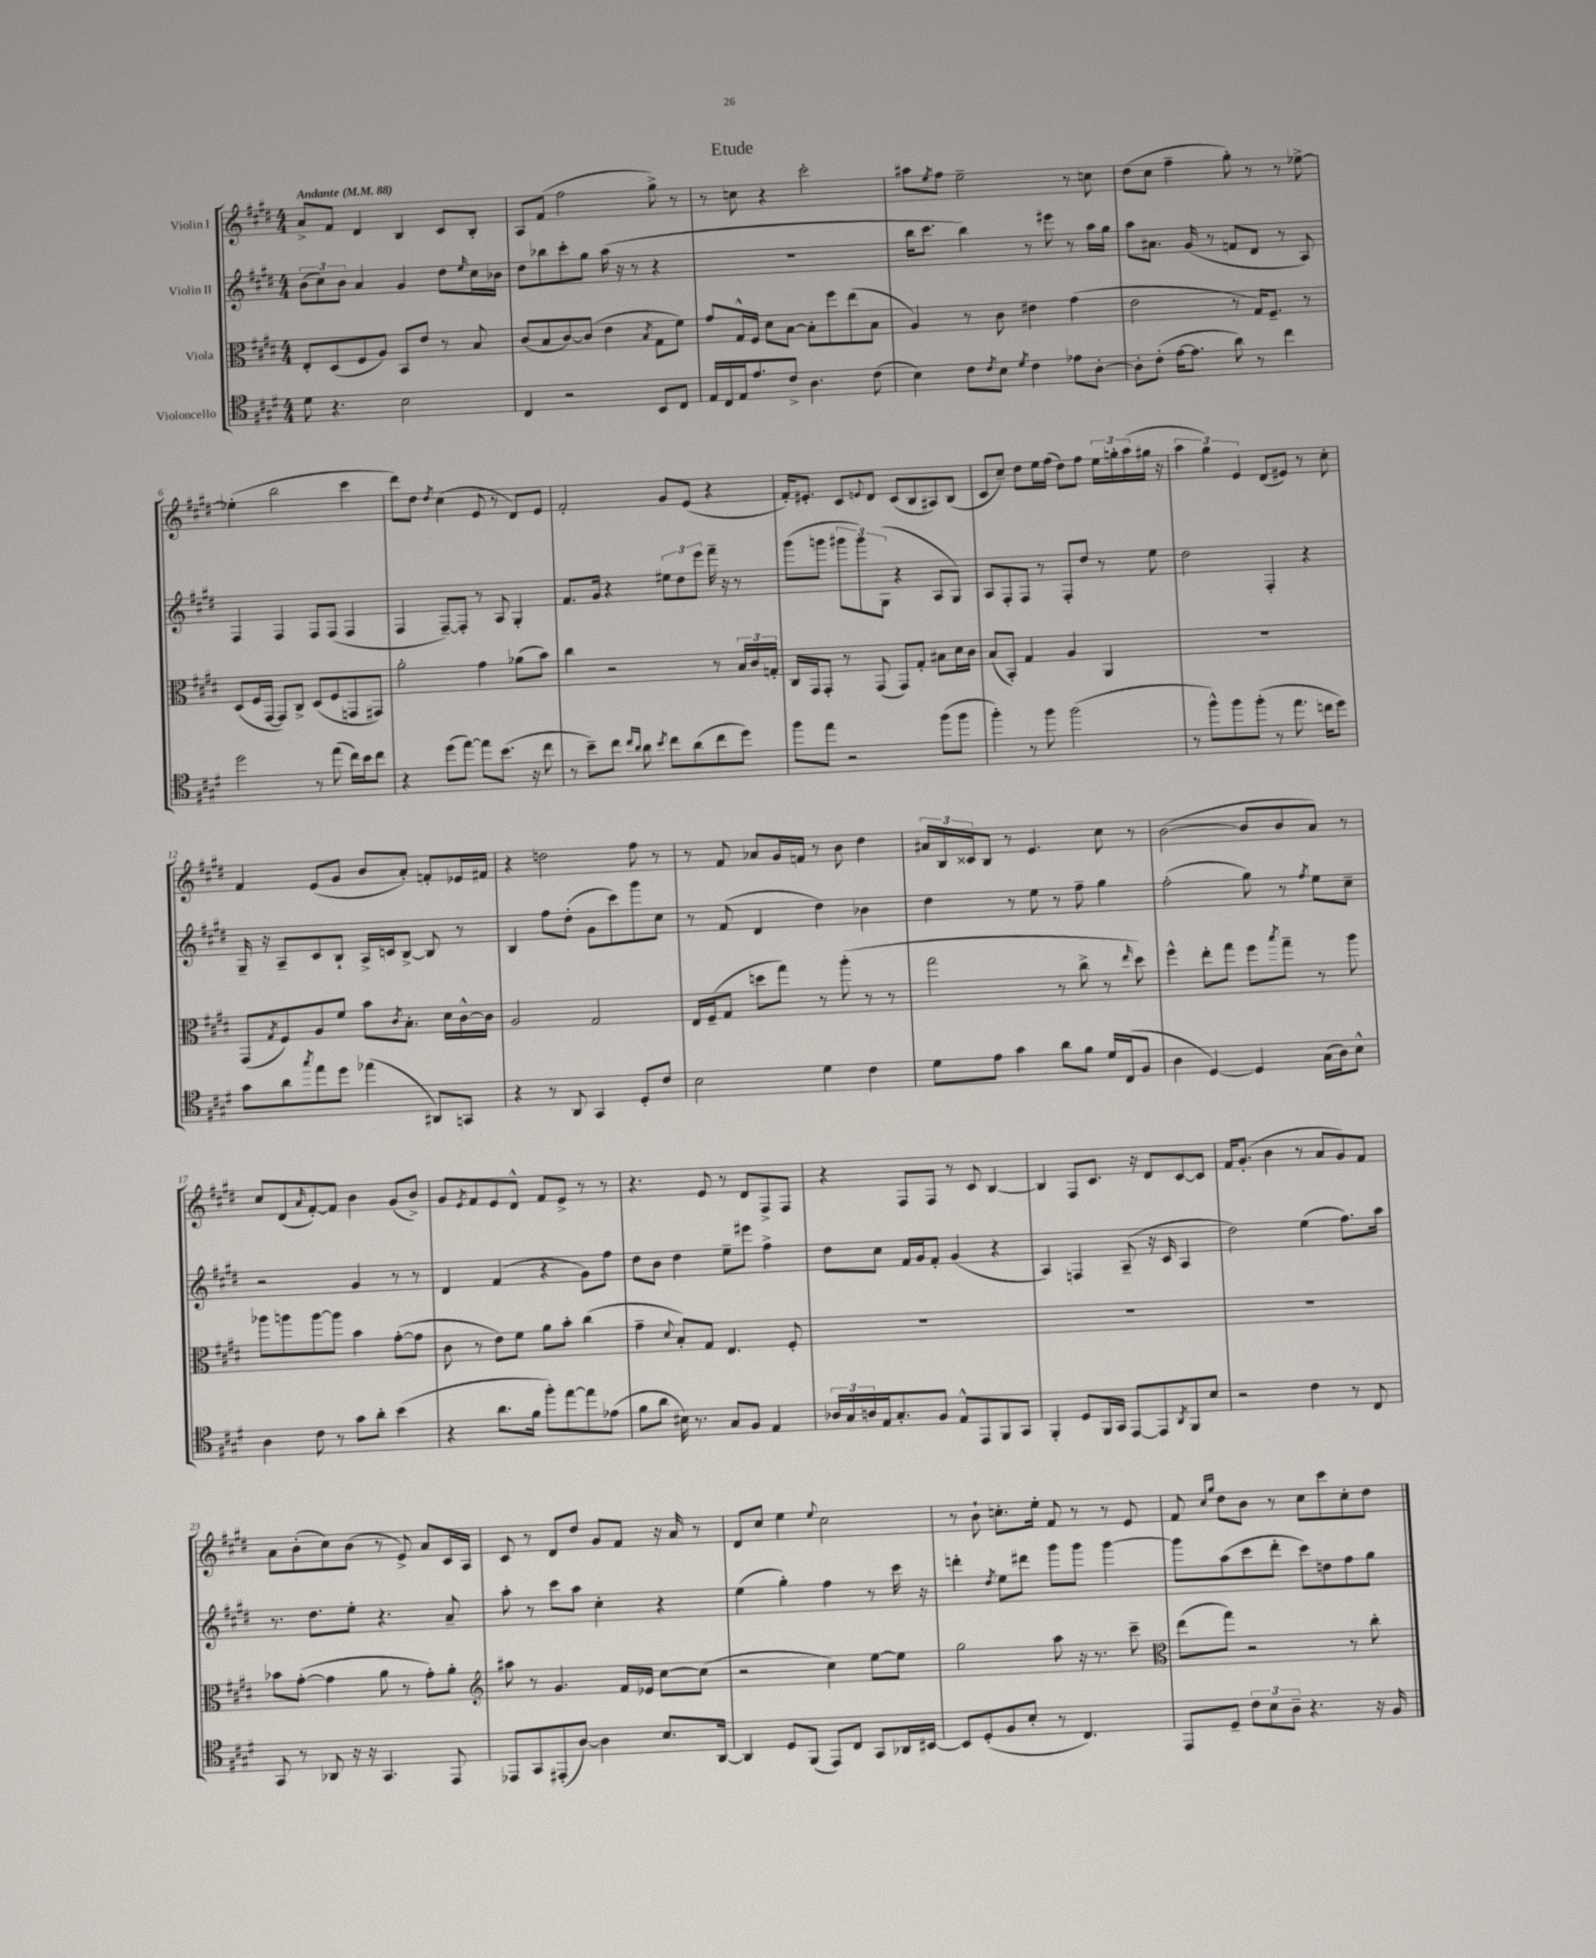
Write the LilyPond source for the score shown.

\header { title = "Etude" }
<<
\new StaffGroup <<
\new Staff = "s0" \with { instrumentName = "Violin I" } {
    \clef treble \key e \major \numericTimeSignature \time 4/4 \tempo "Andante" 4 = 88
    a'8-> fis'8 dis'4 b4 cis'8 b8-. |
    a8 fis'8( fis''2 gis''8->) r8 |
    r8 c''8 r4 cis'''2-. |
    ais''8 \acciaccatura { e''8 } fis''8 e''2-- r8 c''8 |
    dis''8( cis''8 fis''4-- gis''8-.) r8 r8 ees''8~-> |
    ees''4-.( b''2 cis'''4 |
    dis'''8) dis''8 \acciaccatura { dis''8 } cis''4( e'8 r8 dis'8) e'8 |
    fis'2-. gis'8 e'8( r4 |
    fis'16-.) eis'8.-. cis'8 \appoggiatura { e'8 } dis'8 cis'8( b8 ais8) b8( |
    cis'8 cis''8--) dis''8 e''16 fis''16( dis''8) fis''8 \tuplet 3/2 { e''16 g''16-. a''16( } gis''16 r16 |
    \tuplet 3/2 { a''4 gis''4) e'4 } dis'8( eis'8) r8 cis''8-. |
    fis'4 e'8( gis'8 b'8 a'8-.) f'8-. ees'16 fis'16 |
    r4 d''2 fis''8 r8 |
    r8 fis'8 aes'8 gis'16 f'16 r8 b'8 dis''4 |
    \tuplet 3/2 { ais'16 b16 cisis'16 } b8 r8 e'4. cis''8 r8 |
    b'2~( b'8 b'8 a'8) r8 |
    cis''8 dis'8( \grace { a'16 } fis'8~-.) fis'8 b'4 gis'8( b'8->) |
    gis'8 \acciaccatura { e'8 } fis'8 e'8 dis'8-^ fis'8 e'8-> r8 r8 |
    r4. e'8 r8 dis'8 fis8-> fis8 |
    r4 fis8 fis8 r8 cis'8 b4~ |
    b4 fis8 cis'8. r16 dis'8 cis'8~ cis'8 |
    fis'16 gis'8.-.( b'4 r8 a'8 gis'8) fis'8 |
    a'8 b'8-.( cis''8) b'8( r8 e'8->) a'8 cis'16 a16 |
    cis'8 r8 dis'8 dis''8 gis'8 fis'8 r16 a'16 r8 |
    dis'8 cis''8 e''4 \appoggiatura { e''8 } cis''2 |
    r8 b'8-! c''8.-. e''16-. fis'8 r8 r8 e'8 |
    fis'8 \grace { cis''16 gis''16 } dis''8 b'8 r8 cis''8 cis'''8 cis''8-. dis''8 \bar "|." |
}
\new Staff = "s1" \with { instrumentName = "Violin II" } {
    \clef treble \key e \major \numericTimeSignature \time 4/4
    \tuplet 3/2 { b'8( cis''8) b'8 } a'4 gis'4 dis''8 \grace { e''16 } cis''16 bes'16 |
    dis''8 bes''8 cis'''8-. gis''8 a''16( r16 r8 r4 |
    R1 |
    b''16 cis'''8. b''4) r8 eis'''8 r8 a''16 gis''16 |
    a''8 ais'8. gis'16( r8 f'8 dis'8 r8 a8) |
    fis4 fis4 fis8 fis8( fis4 |
    fis4 fis8~--) fis8-. r8 a8 gis4-. |
    fis'8. gis'16 r4 \tuplet 3/2 { eis''8 dis''8 e'''8 } fis'''16-- r16 r8 |
    gis'''8( g'''8 \tuplet 3/2 { gis'''8 gis'''8) gis8( } r4 a8 gis8) |
    a8 fis8-. fis8 r8 fis8-. dis''8 r8 e''8 |
    dis''2 fis4-. r4 |
    gis16-- r16 a8-- cis'8 b8-! a16-> c'16 b8~-> b8 r8 |
    b4 fis''8 dis''8-.( gis'8 cis'''8) gis'''8 cis''8 |
    r8 fis'8( dis'4 dis''4) bes'4 |
    dis''4 r8 e''8 r8 fis''8-- gis''4 |
    fis''2-.( gis''8) r8 \acciaccatura { fis''8 } e''8 cis''8-- |
    r2 gis'4 r8 r8 |
    dis'4 fis'4( r4 gis'8) fis''8 |
    dis''8 b'8 dis''4 e''8-- eis'''8 fis''4-> |
    dis''8 cis''8 fis'16 gis'16 fis'8-. gis'4( r4 |
    a4) f4 a8--( r16 cis'16 a4 |
    dis''2) e''4( fis''8.) a''16 |
    r8. dis''8. e''8-. r4. a'8-- |
    a''8-. r8 cis'''8 a''8 cis''4-. r4 |
    e''4( gis''4-.) fis''4 r8 cis'''16 r16 |
    d'''4-. \acciaccatura { dis''8 } e''8 dis'''8 gis'''8 gis'''8 gis'''4~ |
    gis'''8 a''8( cis'''8 dis'''8-. cis'''8) d''8 fis''8 gis''8 \bar "|." |
}
\new Staff = "s2" \with { instrumentName = "Viola" } {
    \clef alto \key e \major \numericTimeSignature \time 4/4
    e8-. dis8( fis8 a8) b,8 e'8 r8 b8 |
    cis'8( b8 cis'8~) cis'8( e'4 \acciaccatura { b8 } gis8 fis'8) |
    gis'8 gis16-^ fis16 dis'8 b8~ b8-. fis''8 e''8( b8 |
    a4) r8 cis'8 eis'4 gis'4( |
    e'2 r8 gis16) fis8.-- r8 |
    dis8( fis16 gis,16~ gis,8) cis8-> dis8( fis8 g,8 gis,8) |
    a'2-. gis'4 aes'8( b'8) |
    cis''4 r2 r8 \tuplet 3/2 { b16 cis'16 g16-. } |
    cis16 gis,16 gis,8-. r8 gis,8( gis,8) gis8-. bis8 dis'16 cis'16 |
    b8( b,8-.) gis4 a4 a,4 |
    R1 |
    gis,8( \acciaccatura { gis8 } fis8) a8 fis'8 b'8 \acciaccatura { cis'8 } b8.-. dis'16 cis'16~-^ cis'16 |
    a2 gis2 |
    e16 fis16--( gis8 d''8 gis''8) r8 a''8-.( r8 r8 |
    gis''2 r8 cis''8-> r8 \grace { e''16 } dis''8) |
    fis''4-^ e''8-. gis''8 fis''8 \acciaccatura { b''8 } gis''8-- r8 a''8 |
    aes''8 a''8 a''8~ a''8 b'4 gis'8~-.( gis'8 |
    cis'8 r8 e'8) fis'8 a'8 b'8-. cis''4( |
    gis'4-- \appoggiatura { dis'8 } b8-.) gis8 e4. fis8-. |
    R1 |
    R1 |
    R1 |
    bes'8 gis'8~-.( gis'4 a'8 r8 gis'8-.) a'8-. |
    \clef treble ais''8 r8 gis'4. fis'16 ees'16 cis''8~ cis''8( |
    r2 cis''4) e''8~ e''8 |
    gis''2 a''8 r16 r8. cis'''8-- |
    \clef alto e''8( gis''8) r2 r8 cis''8-. \bar "|." |
}
\new Staff = "s3" \with { instrumentName = "Violoncello" } {
    \clef tenor \key e \major \numericTimeSignature \time 4/4
    dis'8 r4. b2 |
    cis4 r2 b,8 cis8 |
    e16 cis16 e16 e'8. cis'8-> a4. cis'8( |
    b4) cis'8 \acciaccatura { cis'8 } b8 \acciaccatura { dis'8 } cis'4 ees'8 a8~-. |
    a8-. cis'8-.( e'16~ e'8. a'8) r8 cis''4 |
    dis''2 r8 e''8( cis''16) b'16 cis''8 |
    r4 dis''8( e''8~) e''8 b'8.( r16 cis''8 |
    r8 b'8--) cis''8 \grace { cis''16 a'16 } a'8 \acciaccatura { b'8 } cis''8 a'8( cis''8 dis''8) |
    fis''8 e''8 r2 fis''8( fis''8 |
    fis''4-.) r8 fis''8 fis''2( |
    r8 fis''8-^) fis''8 fis''8-.( r8 e''8. c''16 dis''8) |
    gis'8 a'8 \acciaccatura { gis''8 } e''8 dis''8 ees''4( ais,8) g,8 |
    r4 r8 a,8 gis,4 dis8-. cis'8 |
    b2 dis'4 cis'4 |
    dis'8 e'8 gis'4 a'8 fis'8 dis'16 cis16( fis8 |
    a4 dis4~) dis4 gis16( a16) b8-^ |
    a4 cis'8 r8 gis'8 a'8-. b'4( |
    r4 a'8. fis'16 fis''8-.) e''8~ e''8 ees'8( |
    fis'8 a'8 bis16) r8. gis8 fis8 e4 |
    \tuplet 3/2 { aes16 gis16 a16 } e16 gis8.-. fis8 e8-^ e,8 fis,8 gis,8 |
    fis,4-. dis8 fis,16 gis,16 e,8~ e,8 \acciaccatura { a,8 } fis,8 b8 |
    r2 cis'4 r8 cis8 |
    gis,8 r8 aes,8 r16 r16 gis,4. e,8 |
    ees,8 gis,8 eis,8-.( a8~) a4 b8. a,16~ |
    a,4 dis8 fis,8( e,8) cis8 gis,8 aes,16 bis,16~ |
    bis,8 dis8-.( fis8 b8-. r8 cis4.) |
    e,8 dis8-- \tuplet 3/2 { cis'8 b8 a8-- } r4. r16 fis16 \bar "|." |
}
>>
>>
